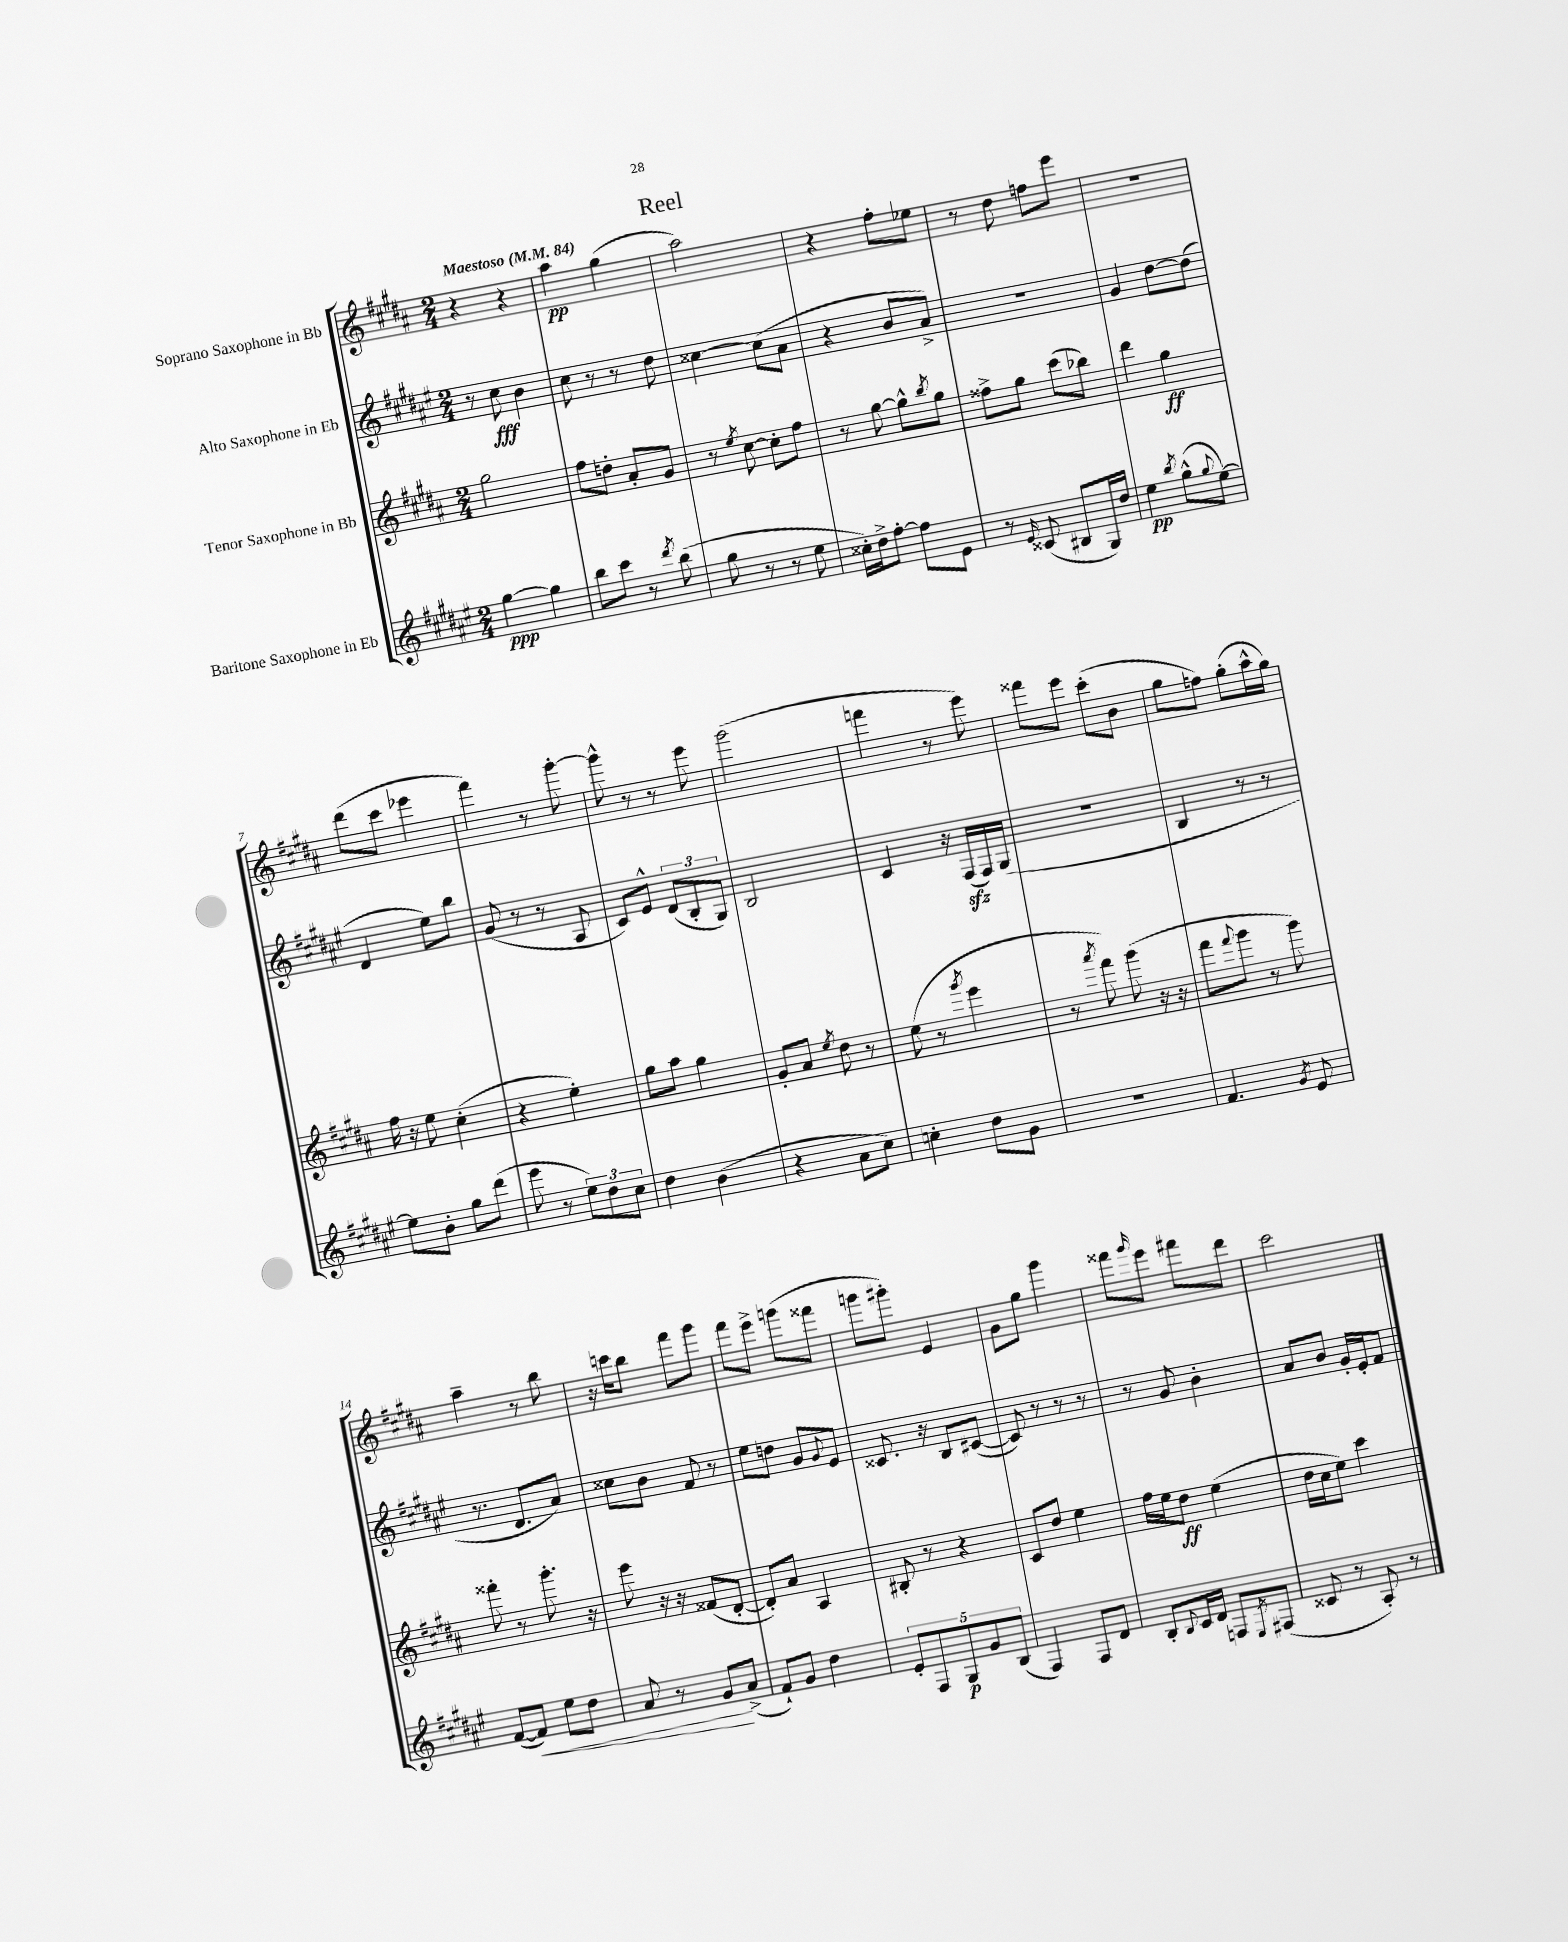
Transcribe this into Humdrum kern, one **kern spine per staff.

**kern	**kern	**kern	**kern
*staff4	*staff3	*staff2	*staff1
*clefG2	*clefG2	*clefG2	*clefG2
*k[f#c#g#d#a#e#]	*k[f#c#g#d#a#]	*k[f#c#g#d#a#e#]	*k[f#c#g#d#a#]
*M2/4	*M2/4	*M2/4	*M2/4
*MM84	*MM84	*MM84	*MM84
[4gg#	2gg#	8r	4r
.	.	8cc#	.
4gg#]	.	4b	4r
=	=	=	=
8bb	8ff#	8cc#	4aa#
8ccc#	8dd'	8r	.
8r	8a#'	8r	(4gg#
8qddd#	.	.	.
(8bb	8g#	8dd#	.
=	=	=	=
8gg#	8r	[4cc##	2aa#)
.	8qee	.	.
8r	[8cc#	.	.
8r	8cc#']	(8cc##]	.
8ee#	8ff#	8a#	.
=	=	=	=
16cc##')	8r	4r	4r
16dd#^	.	.	.
[8ff#'	[8gg#	.	.
8ff#]	8gg#^^]	8b	8ff#'
.	8qbb	.	.
8e#	8gg#	8a#^)	8ee-
=	=	=	=
8r	8ff##^	2r	8r
16qqe#	.	.	.
(8c##	8gg#	.	8dd#
8B#	(8ccc#	.	8ff
16G#)	8bb-)	.	8eee
16dd#	.	.	.
=	=	=	=
4ee#	4ddd#	4g#	2r
8qbb	.	.	.
(8gg#^^	4gg#	[8dd#	.
8qqgg#	.	.	.
[8ee#)	.	(8dd#]	.
=	=	=	=
8ee#]	16ff#	4d#	(8ddd#
.	16r	.	.
8b'	8ee	.	8ccc#
8gg#	(4cc#'	8ee#)	4eee-
(8ddd#	.	8bb	.
=	=	=	=
8eee#	4r	(8g#	4fff#)
8r	.	8r	.
12ee#)	4ee')	8r	8r
12dd#	.	.	.
.	.	8A#	[8ggg#'
12cc#	.	.	.
=	=	=	=
4dd#	8gg#	8c#)	8ggg#^^]
.	8aa#	8e#^^	8r
(4b	4gg#	(12d#	8r
.	.	12B'	.
.	.	.	8eee
.	.	12G#)	.
=	=	=	=
4r	8g#'	2B	(2ggg#
.	8a#	.	.
.	8qee	.	.
8a#	8dd#	.	.
8cc#)	8r	.	.
=	=	=	=
4cc'	(8ee	4c#	4fff
.	8r	.	.
.	8qggg#	.	.
8dd#	4eee	16r	8r
.	.	(16F#	.
8g#	.	16F#)	8eee)
.	.	(16G#	.
=	=	=	=
2r	8r	2r	8fff##
.	8qaaa#	.	.
.	8fff#)	.	8eee
.	(8ggg#	.	(8ccc#'
.	16r	.	8b
.	16r	.	.
=	=	=	=
4.f#	8fff#	4B	8gg#
.	8qqfff#	.	.
.	8ggg#	.	8ff)
.	8r	8r	(8gg#'
8qg#	.	.	.
8e#	8ggg#)	8r	16aa#^^
.	.	.	16gg#)
=	=	=	=
([8f#	8fff##'	8.r	4aa#~
8f#])	8r	.	.
.	.	8.d#	.
8ee#	8.ggg#'	.	8r
8dd#	.	8a#)	8bb
.	16r	.	.
=	=	=	=
8a#	8eee	8cc##	16r
.	.	.	16ccc
8r	16r	8b	8bb
.	16r	.	.
8g#	(8f##	8f#	8fff#
(8a#^	[8d#'	8r	8ggg#
=	=	=	=
8f#`)	8d#'])	8ee#	8fff#
8g#	8a#	8dd	8eee^
4dd#	4A#	8g#	(8ggg
.	.	8qqg#	.
.	.	8e#	8fff##
=	=	=	=
10e#'	8B#'	8.c##	8ggg
10F#	.	.	.
.	8r	.	8ggg#')
.	.	16r	.
10G#	.	.	.
.	4r	8B	4e
10g#	.	.	.
.	.	([8c#	.
(10B	.	.	.
=	=	=	=
4F#)	8c#	8c#])	8g#
.	8dd#	8r	8gg#
8F#	4ee	8r	4ggg#
8d#	.	8r	.
=	=	=	=
8B'	16ff#	8r	8fff##
.	16ee	.	.
8qqB	.	.	16qqggg#
16c#	8dd#	8g#	8eee
16d#	.	.	.
8F	(4ee	4b'	8fff#
8qE#	.	.	.
(8F#	.	.	8ddd#
=	=	=	=
8c##	16dd#	8a#	2ccc#
.	16cc#	.	.
8r	8ee)	8b	.
8A#')	4ccc#	16g#'	.
.	.	16e#'	.
8r	.	8f#	.
==	==	==	==
*-	*-	*-	*-
